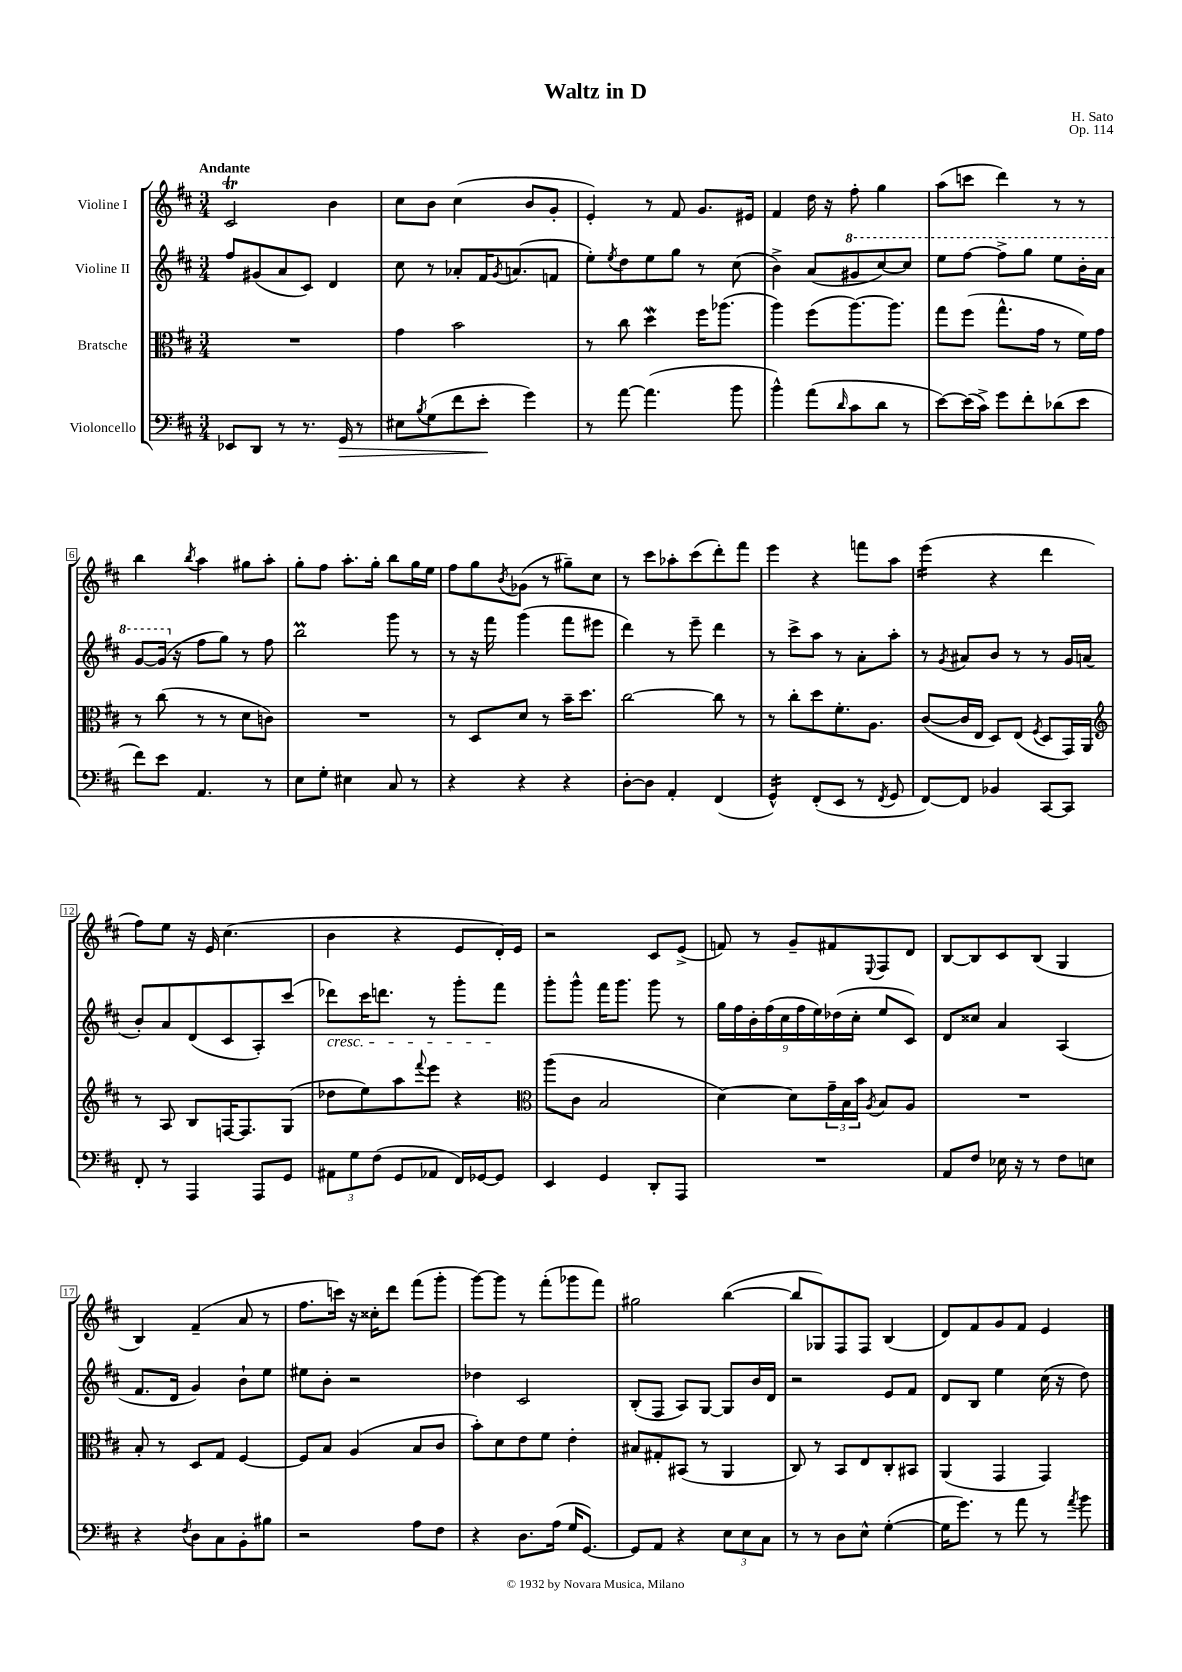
\header { title = "Waltz in D" composer = "H. Sato" opus = "Op. 114" }
<<
\new StaffGroup <<
\new Staff = "s0" \with { instrumentName = "Violine I" } {
    \clef treble \key d \major \numericTimeSignature \time 3/4 \tempo "Andante"
    cis'2\trill b'4 |
    cis''8 b'8 cis''4( b'8 g'8-. |
    e'4-.) r8 fis'8 g'8. eis'16 |
    fis'4 d''16 r16 fis''8-. g''4 |
    a''8( c'''8 d'''4) r8 r8 |
    b''4 \acciaccatura { b''8 } a''4 gis''8 a''8-. |
    g''8-. fis''8 a''8.-. g''16-. b''8 g''16 e''16 |
    fis''8 g''8 \acciaccatura { b'8 } ges'8( r8 gis''8--) cis''8 |
    r8 cis'''8 aes''8-. cis'''8( d'''8-.) fis'''8 |
    e'''4 r4 f'''8 a''8 |
    e'''4:16( r4 d'''4 |
    fis''8) e''8 r16 e'16 cis''4.( |
    b'4 r4 e'8 d'16-.) e'16 |
    r2 cis'8 e'8->( |
    f'8) r8 g'8-- fis'8 \appoggiatura { e8 } fis8 d'8 |
    b8~ b8 cis'8 b8( g4 |
    b4) fis'4--( a'8 r8 |
    fis''8. c'''16) r16 cisis''16-. d'''8 fis'''8( g'''8-. |
    g'''8~) g'''8 r8 fis'''8-.( ges'''8 fis'''8) |
    gis''2 b''4~( |
    b''8 ges8) fis8 fis8 b4( |
    d'8) fis'8 g'8 fis'8 e'4 \bar "|." |
}
\new Staff = "s1" \with { instrumentName = "Violine II" } {
    \clef treble \key d \major \numericTimeSignature \time 3/4
    fis''8 gis'8( a'8 cis'8) d'4 |
    cis''8 r8 aes'8-. fis'16 \acciaccatura { g'8 } a'8.( f'8 |
    e''8-.) \acciaccatura { e''8 } d''8 e''8 g''8 r8 cis''8( |
    b'4->) a'8( \ottava #1 gis''8 cis'''8~) cis'''8 |
    e'''8 fis'''8~ fis'''8-> g'''8 e'''8 b''16-. a''16 |
    g''8~ g''16( \ottava #0 r16 fis''8 g''8) r8 fis''8 |
    b''2\prall g'''8 r8 |
    r8 r16 fis'''16 g'''4( fis'''8 eis'''8 |
    d'''4) r8 e'''8-- d'''4 |
    r8 cis'''8-> a''8 r8 a'8-. a''8-. |
    r8 \acciaccatura { g'8 } ais'8 b'8 r8 r8 g'16 a'16( |
    b'8-.) a'8 d'8( cis'8 a8-.) cis'''8( |
    des'''8\cresc) cis'''16 d'''8. r8 g'''8-. fis'''8\! |
    g'''8-. g'''8-^ fis'''16 g'''8. g'''8 r8 |
    \tuplet 9/8 { g''16 fis''16 b'16-. fis''16( cis''16 fis''16 e''16) des''16( cis''16-. } e''8 cis'8) |
    d'8 cisis''8 a'4 a4( |
    fis'8. d'16 g'4) b'8-! e''8 |
    eis''8 b'8-. r2 |
    des''4 cis'2 |
    b8-.( fis8 a8) g8~ g8 b'16 d'16 |
    r2 e'8 fis'8 |
    d'8 b8 e''4 cis''16( r16 d''8) \bar "|." |
}
\new Staff = "s2" \with { instrumentName = "Bratsche" } {
    \clef alto \key d \major \numericTimeSignature \time 3/4
    R2. |
    g'4 b'2 |
    r8 cis''8 d''4\mordent fis''16 aes''8.( |
    a''4) fis''8( a''8.~) a''8. |
    g''8 fis''8( g''8.-^ g'16 r8 fis'16) g'16 |
    r8 cis''8( r8 r8 d'8 c'8) |
    R2. |
    r8 d8 d'8 r8 b'16-- d''8. |
    cis''2~ cis''8 r8 |
    r8 cis''8-. d''8 fis'8.-. a8. |
    cis'8~( cis'16 e16 d8) e8( \acciaccatura { fis8 } d8 g,16) a,16 |
    \clef treble r8 a8 b8 f16~ f8. g8( |
    des''8 e''8) a''8 \appoggiatura { fis'''8 } e'''8 r4 |
    \clef alto a''8( cis'8 b2 |
    d'4~) d'8 \tuplet 3/2 { g'16-- b16 b'16 } \acciaccatura { a8 } b8 a8 |
    R2. |
    b8-. r8 d8 g8 fis4~ |
    fis8 b8 a4( b8 cis'8 |
    b'8-.) d'8 e'8 fis'8 e'4-. |
    bis8 gis8-. bis,8( r8 a,4 |
    cis8) r8 b,8 e8 cis8-. bis,8 |
    a,4( g,4 g,4) \bar "|." |
}
\new Staff = "s3" \with { instrumentName = "Violoncello" } {
    \clef bass \key d \major \numericTimeSignature \time 3/4
    ees,8 d,8 r8 r8. g,16\> r8 |
    eis8 \acciaccatura { b8 } g8( fis'8 e'8-.\! g'4) |
    r8 a'8~ a'4.( b'8 |
    b'4-^) a'8( \grace { d'16 } cis'8 d'8 r8 |
    e'8~) e'16( cis'16->) g'8 fis'8-. des'8( e'8 |
    fis'8) e'8 a,4. r8 |
    e8 g8-. eis4 cis8 r8 |
    r4 r4 r4 |
    d8~-. d8 a,4-. fis,4( |
    g,4:16-^) fis,8-.( e,8 r8 \acciaccatura { fis,8 } g,8 |
    fis,8~) fis,8 bes,4 cis,8~ cis,8 |
    fis,8-. r8 a,,4 a,,8 g,8 |
    \tuplet 3/2 { ais,8 g8 fis8( } g,8 aes,8 fis,16) ges,16~ ges,8 |
    e,4 g,4 d,8-. a,,8 |
    R2. |
    a,8 fis8 ees16 r16 r8 fis8 e8 |
    r4 \acciaccatura { fis8 } d8 cis8 b,8-. bis8 |
    r2 a8 fis8 |
    r4 d8. a16( g16 g,8.~) |
    g,8 a,8 r4 \tuplet 3/2 { e8 e8 cis8 } |
    r8 r8 d8 e8-^ g4~-.( |
    g16 g'8.) r8 a'8 r8 \acciaccatura { a'8 } b'8 \bar "|." |
}
>>
>>
\layout { \context { \Score \override BarNumber.stencil = #(make-stencil-boxer 0.1 0.3 ly:text-interface::print) } }
